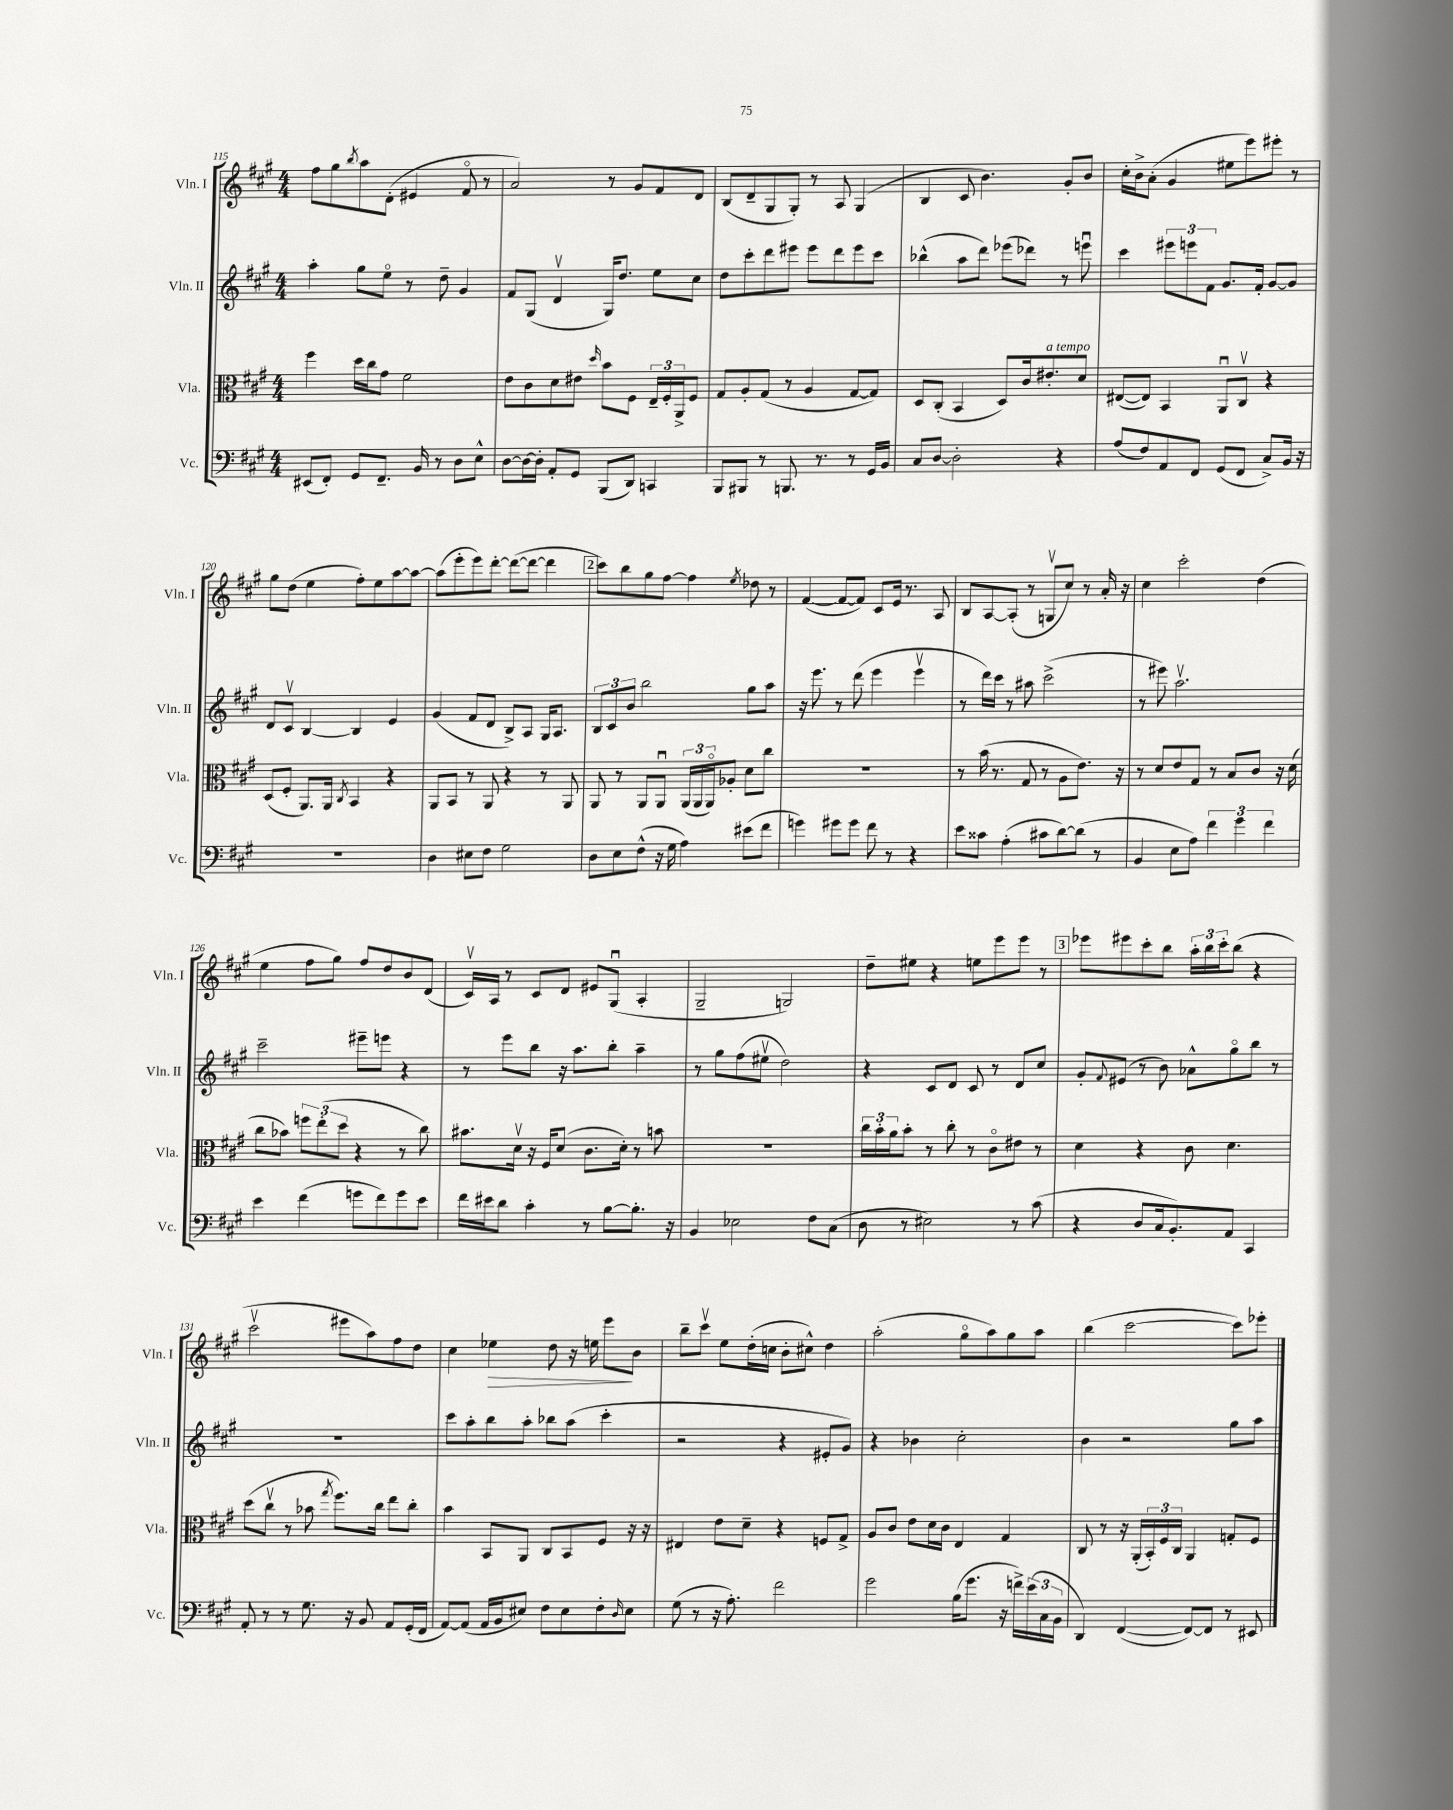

**kern	**kern	**kern	**kern
*staff4	*staff3	*staff2	*staff1
*clefF4	*clefC3	*clefG2	*clefG2
*k[f#c#g#]	*k[f#c#g#]	*k[f#c#g#]	*k[f#c#g#]
*M4/4	*M4/4	*M4/4	*M4/4
(8EE#/L	4ff#\	4aa'\	8ff#\L
8FF#'/J)	.	.	8gg#\
.	.	.	8qbb/
8GG#/L	16dd\LL	8gg#\L	8aa\
.	16cc#\J	.	.
8.FF#~/J	8g#\J	8eeo\J	(8d'\J
.	2f#\	8r	4e#/
16BB/	.	.	.
8r	.	8dd~\	.
8D\L	.	4g#/	8f#o/
8E^^\J	.	.	8r
=	=	=	=
[8D\L	8e\L	8f#/L	2a/)
16D\_L	8c#\	(8G#/J	.
16D'\]JJ	.	.	.
8AA'/L	8d\	4dv/	.
8GG#/J	8e#\J	.	.
.	16qqdd/	.	.
(8BBB/L	8b\L	16G#/LK)	8r
.	.	8.dd/J	.
8DD/J)	8F#\J	.	8g#/L
4CC/	24E~/LL	8ee\L	8f#/
.	24F#'/	.	.
.	24AA^/J	.	.
.	8F#/J	8cc#\J	8d/J
=	=	=	=
8BBB/L	8G#/L	8dd\L	(8B/L
8BBB#/J	8A'/	8ccc#'\	8d~/
8r	(8G#/J	8ddd\	8G#/
8.BBB/	8r	8eee#\J	8G#'/J)
.	4A/	8eee#\L	8r
8.r	.	.	.
.	.	8ddd\	8A/
8r	[8G#/L	8eee#\	(4G#/
16GG#/LL	8G#/]J)	8ccc#\J	.
16BB/JJ	.	.	.
=	=	=	=
8C#/L	8D/L	(4bb-^^\	4B/
[8D/J	(8C#'/J	.	.
2D'\]	4BB/	8aa\L	8c#/
.	.	8ddd\J)	4.b\)
.	8D/L)	(8eee-\L	.
.	16c#/k	8ddd-\J)	.
.	8.e#'/	.	.
4r	.	8r	8g#'/L
.	8d/J	8eeeu\	8b/J
=	=	=	=
(8A/L	([8E#/L	4ccc#\	16cc#'\LL
.	.	.	16b^\J
8F#/)	8E#/]J)	.	(8a'\J
8AA/	4BB/	12eee#\L	4g#/
.	.	12eee\	.
8FF#/J	.	.	.
.	.	12f#\J	.
(8GG#/L	8AAu/L	8.g#/L	8ee#\L
8FF#/J	8C#v/J	.	8eee\)
.	.	16f#'/Jk	.
8C#^/L)	4r	[8g#/L	8eee#'\J
16BB/Jk	.	8g#/]J	8r
16r	.	.	.
=	=	=	=
1r	(8D/L	8d/L	8gg#\L
.	8F#'/J	8c#v/J	(8dd\J
.	8.AA/L)	[4B/	4ee\
.	16AA/Jk	.	.
.	8qC#/	.	.
.	4BB/	4B/]	8ff#'\L)
.	.	.	8ee\
.	4r	4e/	[8aa\
.	.	.	8aa\_J
=	=	=	=
4D\	8AA/L	(4g#/	(8aa\]L
.	8BB/J	.	8eee'\
8E#\L	8r	8f#/L	8eee\)
8F#\J	8AA/	8d/J	[8ddd'\J
2G#\	4r	8B^/L)	(8ddd\_L
.	.	8A/J	8ddd\_J
.	8r	16G#/LK	4ddd\]
.	.	8.A/J	.
.	8AA/	.	.
=	=	=	=
8D\L	8AA/	12B/L	8ccc#\L)
.	.	12c#/	.
8E\	8r	.	8bb\
.	.	12b/J	.
(8F#^^\J	8AA/L	2bb\	8gg#\
16r	8AAu/J	.	[8ff#\J
16G#\	.	.	.
4A\)	(24AA/LL	.	4ff#\]
.	24AA/	.	.
.	24AAo/J)	.	.
.	8A-'/J	.	.
.	.	.	8qee/
(8e#\L	8d\L	8gg#\L	8dd-\
8f#\J	8cc#\J	8aa\J	8r
=	=	=	=
4g\)	1r	16r	([4f#/
.	.	8.eee\	.
8g#\L	.	8r	8f#/_L
8g#\J	.	(8ddd\	8f#/]J)
8f#\	.	4eee\	8c#/L
8r	.	.	16e/Jk
.	.	.	8.r
4r	.	4eeev\	.
.	.	.	8A/
=	=	=	=
8e\L	8r	8r	8B/L
8c##\J	(16b\	16ddd\LL)	[8A/
.	8.r	16ccc#\JJ	.
(4A'\	.	8r	(8A'/]J
.	8G#/	8aa#\	8r
8c#\L	8r	(2ccc#^\	8Gv/L
[8d\)	8A\L	.	8cc#/J)
(8d\]J	8.e\J)	.	8r
8r	.	.	16a'/
.	16r	.	16r
=	=	=	=
4BB/	8r	8r	4cc#\
.	8d/L	8eee#\)	.
8E\L	8e/	2.aav\	2ccc#'\
8A\J)	8G#/J	.	.
6f#\	8r	.	.
.	8B/L	.	.
6g#\	.	.	.
.	8c#/J	.	(4dd\
6f#\	.	.	.
.	16r	.	.
.	(16d\	.	.
=	=	=	=
4e\	8cc#\L	2ccc#~\	4ee\
.	8b-\J)	.	.
(4f#\	12ff\L	.	8ff#\L
.	(12ee'\	.	.
.	.	.	8gg#\J)
.	12dd\J	.	.
8g\L	4r	8eee#~\L	8ff#/L
8f#\)	.	8eee\J	8dd/
8g\	8r	4r	8b/
8e\J	8cc#\)	.	(8d/J
=	=	=	=
16f#\LL	8.b#\L	8r	16c#v/LL)
16e#\J	.	.	16A/JJ
8d\J	.	8eee\L	8r
.	16dv\Jk	.	.
4c#'\	16r	8bb\J	8c#/L
.	16F#/LK	.	.
.	(8d/J	16r	8d/J
.	.	8.aa\L	.
8r	8.c#\L	.	8e#/L
[8B\L	.	8bb'\J	(8G#u/J
.	16d'\Jk)	.	.
8.B'\]J	8r	4aa~\	4A'/
.	8b\	.	.
16r	.	.	.
=	=	=	=
4BB/	1r	8r	2G#~/
.	.	8gg#\L	.
2E-\	.	(8ff#\	.
.	.	8ee#v\J	.
.	.	2dd\)	2G/)
8F#\L	.	.	.
(8C#\J	.	.	.
=	=	=	=
8D\	24cc#\LL	4r	8dd~\L
.	24b'\	.	.
.	24a\J	.	.
8r	8b'\J	.	8ee#\J
2E#\)	8r	8c#/L	4r
.	8cc#'\	8d/J	.
.	8r	8c#/	8ee\L
.	8c#o\L	8r	8eee\
8r	8e#\J	8d/L	8eee\J
(8c#\	8r	8cc#/J	8r
=	=	=	=
4r	4d\	8g#'/L	8eee-\L
.	.	8qqf#/	.
.	.	(8e#/J	8eee#\
8D/L	4r	8r	8ccc#'\
16C#/k	.	8b\)	8bb\J
8.BB'/)	.	.	.
.	8c#\	8a-^^\L	24aa'\LL
.	.	.	24bb\
.	.	.	24ccc#'\J
8AA/J	4.d\	8gg#o\	(8bb\J
4CC#/	.	8bb\J	4r
.	.	8r	.
=	=	=	=
8AA'/	(8dd\L	1r	2ccc#v\
8r	8cc#v\J	.	.
8r	8r	.	.
8.G#\	8b-\	.	.
.	8qgg#/	.	.
.	8.ff#\L)	.	8eee#\L
16r	.	.	.
8BB/	.	.	8aa\)
.	16cc#\Jk	.	.
8AA/L	8ee\L	.	8ff#\
(16GG#'/L	8cc#'\J	.	8dd\J
16FF#/JJ	.	.	.
=	=	=	=
[8AA/L)	4b\	8ccc#\L	4cc#\
(8AA/]J	.	8aa'\	.
16AA/LL	8BB/L	8bb\	4ee-\
16BB/J	.	.	.
8E#/J)	8AA/J	8aa'\J	.
8F#\L	8C#/L	8bb-\L	8dd\
8E#\	8BB/	(8aa\J	16r
.	.	.	16ee\
8F#'\	8F#/J	4ccc#'\	8eee\L
16qqD/	.	.	.
8E#\J	16r	.	8b\J
.	16r	.	.
=	=	=	=
(8G#\	4E#/	2r	8bb~\L
8r	.	.	8ccc#v\J
16r	8e\L	.	8ee\L
8.A'\)	.	.	.
.	8d~\J	.	(16dd'\L
.	.	.	16cc\JJ
2f#\	4r	4r	8b'\L
.	.	.	8cc#^^\J)
.	8F/L	8e#'/L	4dd\
.	8G#^/J	8g#/J)	.
=	=	=	=
2g#\	8A/L	4r	(2aa'\
.	8c#/J	.	.
.	8e\L	4b-\	.
.	16d\L	.	.
.	16c#\JJ	.	.
(16B\LK	4E/	2cc#'\	8gg#o\L
8.g#\J	.	.	.
.	.	.	8aa\)
16r	4G#/	.	8gg#\
16f^\LL)	.	.	.
(24e\	.	.	8aa\J
24C#\	.	.	.
24BB\JJ	.	.	.
=	=	=	=
4DD/)	8C#/	4b\	(4bb\
.	8r	.	.
([4FF#/	16r	2r	[2ccc#\
.	(16AA'/LL	.	.
.	24BB'/)	.	.
.	24F#/	.	.
.	24C#/JJ	.	.
8FF#/_L)	4AA/	.	.
8FF#/]J	.	.	.
8r	8G'/L	8gg#\L	8ccc#\]L)
8EE#/	8F#/J	8aa\J	8eee-'\J
==	==	==	==
*-	*-	*-	*-
